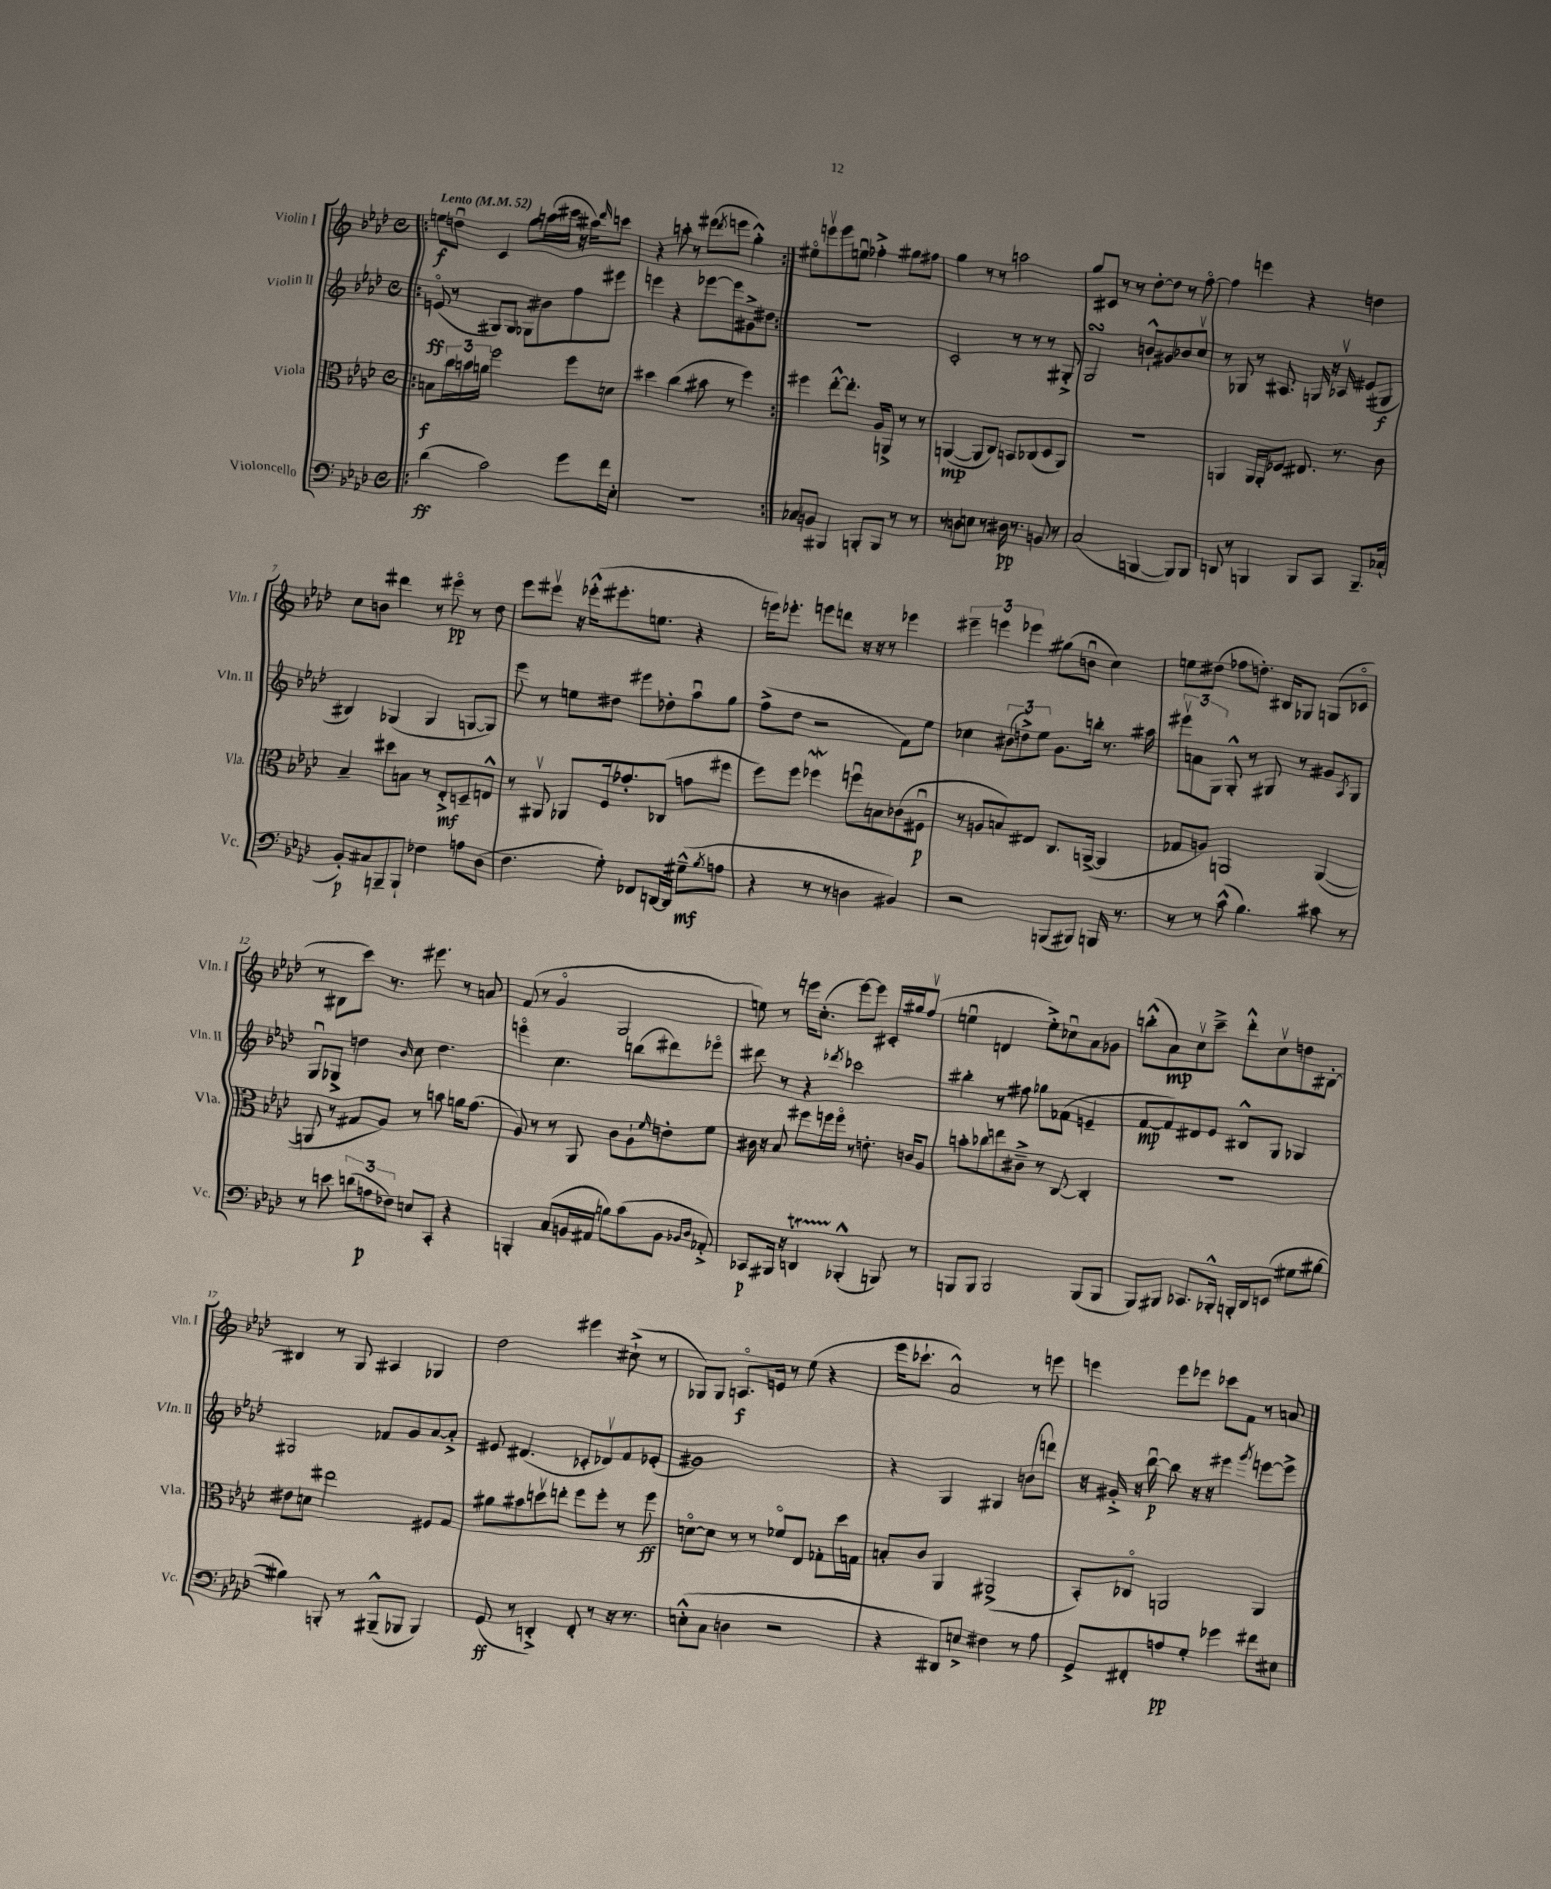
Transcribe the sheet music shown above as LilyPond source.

<<
\new StaffGroup <<
\new Staff = "s0" \with { instrumentName = "Violin I" shortInstrumentName = "Vln. I" } {
    \clef treble \key aes \major \defaultTimeSignature \time 4/4 \tempo "Lento" 4 = 52
    \repeat volta 2 { \bar ".|:" e''8\f d''8\downbow c'4 g''8 a''16( cis'''16 r16 ais''16) \grace { des'''16 } c'''8 |
    r4 a''8-. r8 eis'''8( \acciaccatura { des'''8 } e'''8 g''4-.-^) | }
    eis''8\flageolet e'''8\upbow e'''8 e''8\downbow fes''4-.-> gis''8 fis''8 |
    g''4 r8 r8 a''2 |
    g''8 cis'8 r8 r8 des''8~-. des''8 r8 f''8~\flageolet |
    f''4 e'''4 r4 d''4 |
    c''8 b'8 dis'''4 r8 eis'''8\flageolet\pp r8 des''8 |
    ees'''8 eis'''8\upbow r16 ees'''16-.-^( eis'''8.-. e''8. r4 |
    e'''16) ees'''8.-. e'''8 d'''8 r16 r16 r8 ees'''4 |
    \tuplet 3/2 { eis'''4-- e'''4 ees'''4 } gis''8( b'8\downbow c''4) |
    e''8 dis''8( fes''8 d''8.-.) bis16 ges8 g8( ces'8\flageolet |
    r8 bis8 c'''8) r8. eis'''8. r8 a'8 |
    f'8( r8 g'4\flageolet g2 |
    e''8) r8 e'''16 c''8.-.( e'''8~) e'''8 cis'16-. gis''16 f''8\upbow( |
    e''4\downbow d'4 e''8-.->) ces''8\downbow aes'8 ges'8 |
    b''8-.-^( aes'8\mp) c''8\upbow c'''8---> des'''8-.-^ c''8\upbow d''8 bis8~-. |
    bis4 r8 g8 ais4 ges4 |
    des''2 eis'''4 cis''8-!->( r8 |
    ges8) ges8 a8.\flageolet\f e'16 r8 ees''8( r4 |
    ees'''16 ces'''8.-! aes'2-^) r8 e'''8 |
    e'''4 e'''8 ees'''8 ces'''8 f'8 r8 a'8 \bar "|." |
}
\new Staff = "s1" \with { instrumentName = "Violin II" shortInstrumentName = "Vln. II" } {
    \clef treble \key aes \major \defaultTimeSignature \time 4/4
    \repeat volta 2 { \bar ".|:" e'8\flageolet\ff( r8 gis8) gis8 ges8 bis'8 f''8 eis'''8 |
    e'''4 r4 ees'''8~ ees'''8 gis'8-> dis''8 | }
    R1 |
    c'2-. r8 r8 r8 gis8-.-> |
    g2\turn b'8-!-^ gis'8 bes'8 c''8\upbow |
    r8 ges8 r8 ais8. g16 r16 aes16\upbow eis'8( gis8\f |
    bis4) ges4( ges4 g8~ g8) |
    ees'''8 r8 e''8 dis''8 eis'''8 des''8-. aes''8\downbow g''8 |
    f''8->( des''8 r2 f'8) ees''8 |
    ces''4 \tuplet 3/2 { bis'8( d''8->) ees''8 } g'8. b''16-. r8. ais''16 |
    \tuplet 3/2 { eis'''8\upbow a'8 g8 } g8-.-^ r8 gis8 r8 gis'8 \acciaccatura { aes8 } gis8 |
    g8\downbow ges8-> d''4 \grace { bes'16 } c''8 d''4. |
    e'''4\flageolet c''4. b''8( dis'''8) ees'''8\flageolet |
    dis'''8 r8 r4 \acciaccatura { des'''8 } ces'''2 |
    bis''4-. r8 fis''8 ges''8 fes'8( e'4-- |
    f'8~\mp f'8) dis'8 ees'8 bis8-^ g8 ges4 |
    gis2 fes'8 g'8 aes'8~ aes'8-.-> |
    eis'8 dis'4.( ces'8-. des'8\upbow) f'8 ees'8-.( |
    gis'1) |
    r4 g4 gis4 b'8( d'''8) |
    r16 gis'16-.-> r16 bes''16~\downbow\p bes''8 r16 r16 eis'''4 \acciaccatura { g'''8 } e'''8~ e'''8-> \bar "|." |
}
\new Staff = "s2" \with { instrumentName = "Viola" shortInstrumentName = "Vla." } {
    \clef alto \key aes \major \defaultTimeSignature \time 4/4
    \repeat volta 2 { \bar ".|:" b8\f \tuplet 3/2 { c''16 b'16 a'16 } f''2 f''8 d'8 |
    dis''4 c''4( bis'8 r8 f''4) | }
    fis''4 ees''8~-.-^ ees''8.-. aes16 a,8-> r8 r8 |
    a,4~\mp( a,8 c8) b,8 ces8( des8 a,8) |
    R1 |
    a,4 a,16 a,16-. fes8 eis8. r8. c'8 |
    bes4-- dis''8 b8 r8 ees8-.->\mf d8-- e8-^ |
    r8 ais,8\upbow aes,8 f16 ges'8.-. ces8( g'8 fis''8 |
    f''8) f''8 fes''4\mordent f''8\downbow b8 ces'8( fis8\downbow\p |
    r8 a8 b8) eis8 c8. a,16~->( a,4 |
    ges8 a8) a,2 a,4~( |
    a,8 r8 gis8 aes8) r8 b'8 a'16 g'8.( |
    aes8) r8 r8 aes,8 c'8 aes8-! \grace { f'16 } e'8-. f'8 |
    cis'16 r16 bes8 fis''8 f''16 f''16\flageolet r8 e'8.-. c'16 aes8 |
    b'8-. ces''8 e''8 cis'8---> r8 c8~ c4-. |
    r1 |
    eis'8 d'8 eis''2 fis8 g8 |
    ais'8 bis'8 d''8\upbow e''8-. f''8 f''8-. r8 f''8\ff |
    d'8~\flageolet d'8 r8 r8 fes'8\flageolet ees8 ges8-. des''16 g16 |
    b8-. c'8 aes,4 ais,2->( |
    bes,8-.) ces8\flageolet a,2 a,4 \bar "|." |
}
\new Staff = "s3" \with { instrumentName = "Violoncello" shortInstrumentName = "Vc." } {
    \clef bass \key aes \major \defaultTimeSignature \time 4/4
    \repeat volta 2 { \bar ".|:" des'4\ff( c'2) g'8 f'16 ees16-. |
    R1 | }
    ces8 b,8 bis,,4 b,,8-. b,,8 r8 r8 |
    r8 d8 e8 r8 dis16\pp r8. b,8 r8 |
    c2( b,,4~ b,,8) b,,8 |
    d,8 r8 b,,4 b,,8 c,8 b,,8.-- ces16( |
    bes,8-.\p) cis8 b,,8-- b,,8-! fes4 a8 des8( |
    f4. g8-.) fes,8 d,16~ d,16 gis8---^\mf( \acciaccatura { bes8 } a8 |
    r4 r8 r8 d4 bis,4) |
    r2 b,,8( bis,,8) b,,16 r8. |
    r8 r8 c'8-^( bes4.) cis'8 r8 |
    r8 e'8 \tuplet 3/2 { d'8( a8\p fes8) } e8 c,8-. r4 |
    b,,4-. c8( b,16 ais,16 b8) c'8( b,8 \grace { bes,16 des16 } aes,8-.->) |
    ces,8\p bis,,16 r16 d,4\startTrillSpan bes,,4-.-^\stopTrillSpan( b,,8) r8 |
    b,,8 b,,8 b,,2 b,,8( b,,8 |
    bes,,8) bis,,8 ces,8. bes,,16-.-^ b,,16-. des,16 e,8( gis8 bis8~ |
    bis4) b,,8-. r8 bis,,8---^( bes,,8 bes,,4) |
    g,8\ff( r8 d,4-.->) f,8-. r8 r16 r8. |
    e8-.-^( c8 d4 r2 |
    r4 dis,8) e8-> fis4 r8 aes8 |
    g,8-> fis,8-. a8\pp g8-. ges'4 fis'8 eis8 \bar "|." |
}
>>
>>
